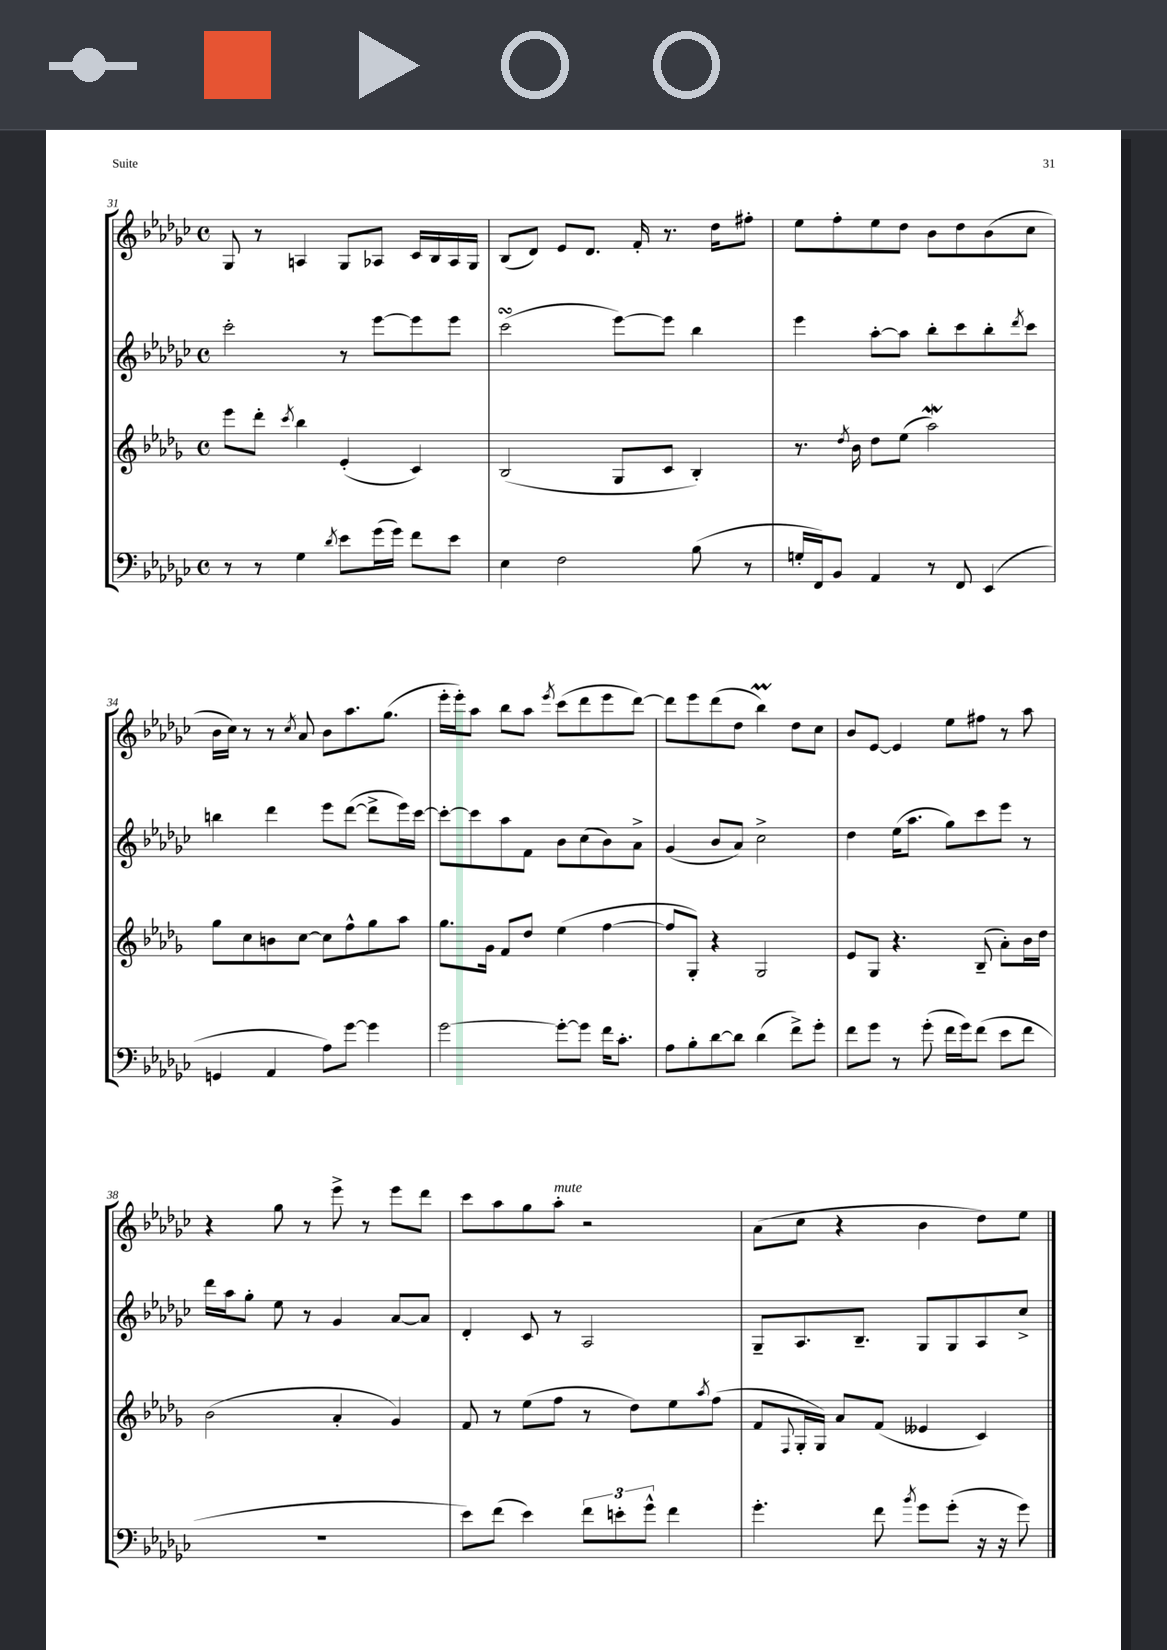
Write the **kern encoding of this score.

**kern	**kern	**kern	**kern
*part4	*part3	*part2	*part1
*staff4	*staff3	*staff2	*staff1
*clefF4	*clefG2	*clefG2	*clefG2
*k[b-e-a-d-g-c-]	*k[b-e-a-d-g-]	*k[b-e-a-d-g-c-]	*k[b-e-a-d-g-c-]
*M4/4	*M4/4	*M4/4	*M4/4
*met(c)	*met(c)	*met(c)	*met(c)
=31	=31	=31	=31
8r	8eee-\L	2ccc-'\	8G-/
8r	8ddd-'\J	.	8r
.	8qccc/	.	.
4G-\	4bb-\	.	4An/
8qd-/	.	.	.
8e-\L	(4e-'/	8r	8G-/L
(16g-\L	.	[8eee-\L	8A-X/J
16g-\JJ)	.	.	.
8f\L	4c/)	8eee-\]	16c-/LL
.	.	.	16B-/
8e-\J	.	8eee-\J	16A-/
.	.	.	16G-/JJ
=32	=32	=32	=32
4E-\	(2B-/	(2ccc-sSSs\	(8B-/L
.	.	.	8d-/J)
2F\	.	.	8e-/L
.	.	.	8.d-/J
.	8G-/L	[8eee-\L)	.
.	.	.	16f'/
.	8c/J	8eee-\J]	8.r
(8B-\	4B-'/)	4bb-\	.
.	.	.	16dd-\KL
8r	.	.	8ff#X'\J
=33	=33	=33	=33
16Gn'/LL	8.r	4eee-\	8ee-\L
16FF/J)	.	.	.
8BB-/J	.	.	8ff'\
.	8qdd-/	.	.
.	16b-\	.	.
4AA-/	8dd-\L	[8aa-'\L	8ee-\
.	(8ee-\J	8aa-\J]	8dd-\J
8r	2aa-W\)	8bb-'\L	8b-\L
8FF/	.	8ccc-\	8dd-\
(4EE-/	.	8bb-'\	(8b-\
.	.	8qddd-/	.
.	.	8ccc-\J	8cc-\J
!!LO:LB:g=z
=34	=34	=34	=34
4GGn/	8gg-\L	4bbn\	16b-\LL
.	.	.	16cc-\JJ)
.	8cc\	.	8r
4AA-/	8bn\	4ddd-\	8r
.	.	.	8qcc-/
.	[8cc\J	.	8a-/
8A-\L)	8cc\L]	8eee-\L	8b-\L
[8g-\J	8ff^^\	([8ddd-\J	8.aa-\
4g-\]	8gg-\	8ddd-^\L]	.
.	.	.	(8.gg-\J
.	8aa-\J	16eee-\L)	.
.	.	[16ccc-\JJ	.
=35	=35	=35	=35
[2g-\	8.gg-\L	8ccc-'\L_	16eee-'\LL
.	.	.	16eee-'\J)
.	.	8ccc-\]	8aa-\J
.	16g-\Jk	.	.
.	8f/L	8aa-\	8bb-\L
.	8dd-/J	8f\J	8aa-\J
.	.	.	8qeee-/
8g-'\L_	(4ee-\	8b-\L	(8ccc-\L
8g-\J]	.	(8cc-\	8ddd-\
16f\KL	[4ff\	8b-\)	8eee-\
8.c-'\J	.	.	.
.	.	8a-^\J	[8ddd-\J)
=36	=36	=36	=36
8A-\L	8ff/L]	(4g-/	8ddd-\L]
8B-'\	8G-'/J)	.	8eee-\
[8d-\	4r	8b-/L	(8ddd-\
8d-\J]	.	8a-/J)	8dd-\J
(4d-\	2G-/	2cc-^\	4bb-m\)
8f^\L)	.	.	8dd-\L
8g-'\J	.	.	8cc-\J
=37	=37	=37	=37
8f\L	8e-/L	4dd-\	8b-/L
8g-\J	8G-/J	.	[8e-/J
8r	4.r	(16ee-\KL	4e-/]
.	.	8.aa-\J	.
(8g-'\	.	.	.
16f\LL	.	8gg-\L)	8ee-\L
16g-\J)	.	.	.
(8f\J	(8B-~/	8ccc-\	8ff#X\J
8e-\L	8a-'\L)	8eee-\J	8r
8f\J	16b-\L	8r	8aa-\
.	16dd-\JJ	.	.
!!LO:LB:g=z
=38	=38	=38	=38
1r	(2b-\	16ddd-\LL	4r
.	.	16aa-\J	.
.	.	8gg-'\J	.
.	.	8ee-\	8gg-\
.	.	8r	8r
.	4a-'/	4g-/	8eee-^\
.	.	.	8r
.	4g-/)	[8a-/L	8eee-\L
.	.	8a-/J]	8ddd-\J
=39	=39	=39	=39
8e-\L)	8f/	4d-'/	8ccc-\L
(8f\J	8r	.	8aa-\
4e-\)	(8ee-\L	8c-/	8gg-\
!	!	!	!LO:TX:a:i:t=mute
.	8ff\J	8r	8aa-'\J
12f\L	8r	2A-/	2r
12en'\	.	.	.
.	8dd-\L)	.	.
12g-^^\J	.	.	.
4f\	8ee-\	.	.
.	8qaa-/	.	.
.	(8ff\J	.	.
=40	=40	=40	=40
4.g-'\	8f/L	8G-~/L	(8a-\L
.	8qqF/	.	.
.	16G-'/L	8.A-/	8cc-\J
.	16G-/JJ)	.	.
.	8a-/L	.	4r
.	.	8.B-~/J	.
8f\	(8f/J	.	.
8qb-/	.	.	.
8g-\L	4e--X/	8G-/L	4b-\
(8g-'\J	.	8G-/	.
16r	4c/)	8A-/	8dd-\L)
16r	.	.	.
8g-\)	.	8cc-^/J	8ee-\J
==	==	==	==
*-	*-	*-	*-
